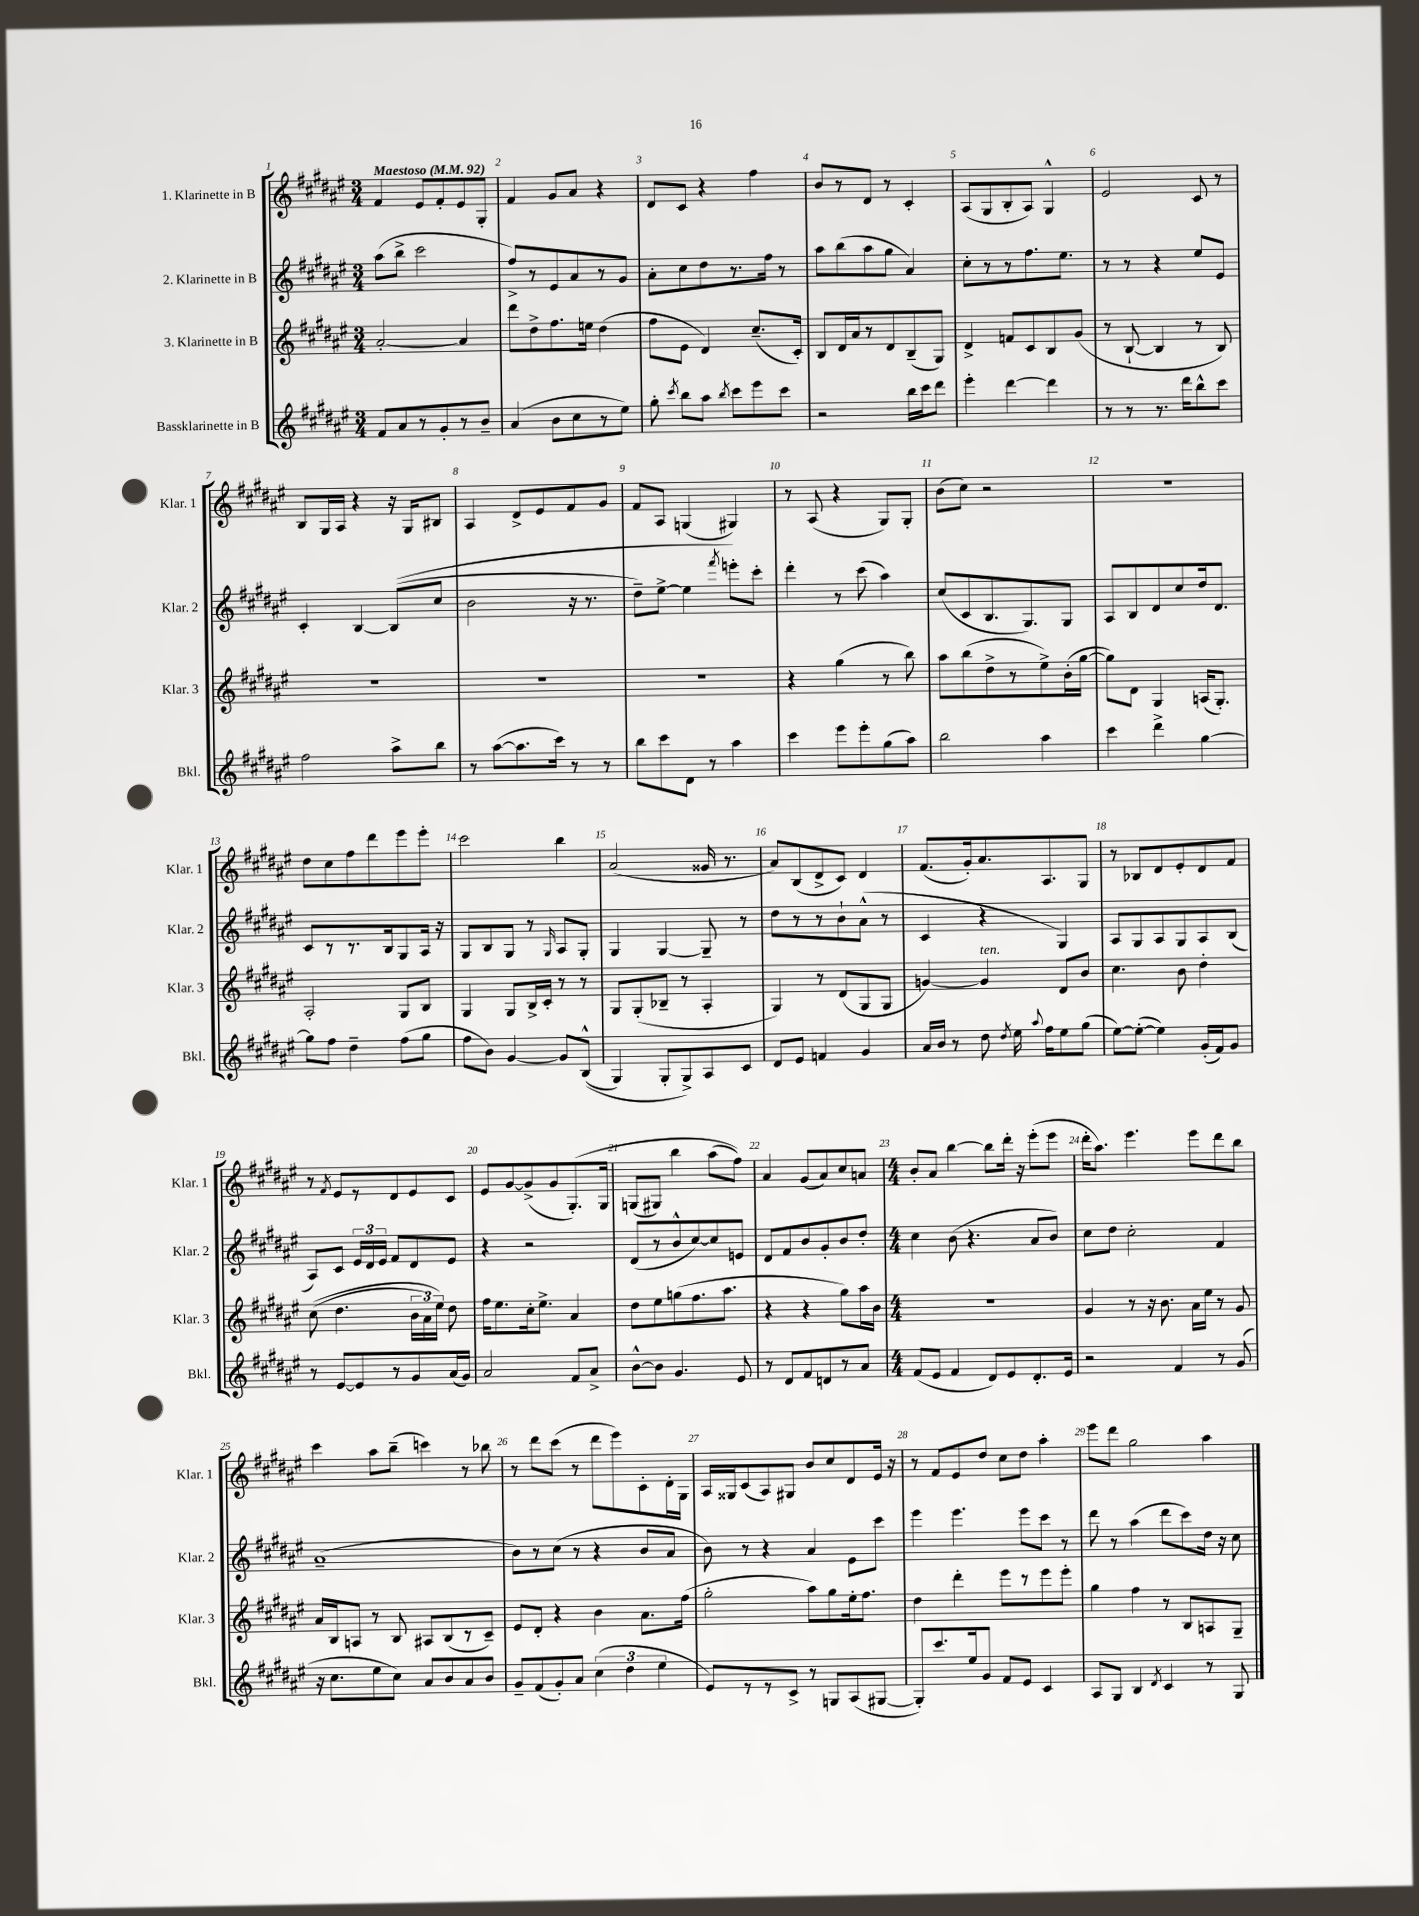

**kern	**kern	**kern	**kern
*part4	*part3	*part2	*part1
*staff4	*staff3	*staff2	*staff1
*I"Bassklarinette in B	*I"3. Klarinette in B	*I"2. Klarinette in B	*I"1. Klarinette in B
*I'Bkl.	*I'Klar. 3	*I'Klar. 2	*I'Klar. 1
*clefG2	*clefG2	*clefG2	*clefG2
*k[f#c#g#d#a#e#]	*k[f#c#g#d#a#e#]	*k[f#c#g#d#a#e#]	*k[f#c#g#d#a#e#]
*M3/4	*M3/4	*M3/4	*M3/4
*MM92	*MM92	*MM92	*MM92
=1	=1	=1	=1
!	!	!	!LO:TX:a:B:t=Maestoso
8f#/L	[2a#'/	(8aa#\L	4f#/
8a#/	.	8bb^\J	.
8r	.	2ccc#\	8e#/L
8g#'/	.	.	8f#'/
8r	4a#/]	.	8e#/
8b~/J	.	.	8G#'/J
=2	=2	=2	=2
(4a#/	8ddd#\L	8ff#^/L)	4f#/
.	8dd#^\	8r	.
8b\L	8.ff#\	8e#/	8g#/L
8cc#\	.	8a#/	8a#/J
.	16een\Jk	.	.
8r	(4dd#\	8r	4r
8ee#\J)	.	8g#/J	.
=3	=3	=3	=3
8gg#'\	8ff#\L	8a#'\L	8d#/L
8qccc#/	.	.	.
8bb\L	8e#\J	8cc#\	8c#/J
8aa#\J	4d#/)	8dd#\	4r
8qbb/	.	.	.
8ccc#\L	.	8.r	.
8eee#\	(8.cc#~/L	.	4ff#\
.	.	16ff#\Jk	.
8ccc#\J	.	8r	.
.	16c#'/Jk)	.	.
=4	=4	=4	=4
2r	8B/L	8aa#\L	8b/L
.	16d#/L	(8bb\	8r
.	16a#/J	.	.
.	8r	8aa#\	8d#/J
.	8d#/	8gg#\J	8r
16bb\LL	(8B~/	4a#/)	4c#'/
16ccc#\J	.	.	.
8ddd#\J	8G#/J)	.	.
=5	=5	=5	=5
4eee#'\	4d#^/	8cc#'\L	(8A#/L
.	.	8r	8G#/
[4ddd#\	8fn/L	8r	8B'/
.	8c#/	8.ff#\	8A#/J)
4ddd#\]	8B/	.	4G#^^/
.	.	8.ee#\J	.
.	(8g#/J	.	.
=6	=6	=6	=6
8r	8r	8r	2e#/
8r	[8B`/	8r	.
8.r	4B/]	4r	.
16ddd#\KL	.	.	.
8bb^^\	8r	8ee#/L	8c#/
8ccc#\J	8B/)	8e#/J	8r
!!LO:LB:g=z
=7	=7	=7	=7
2ff#\	2.r	4c#'/	8B/L
.	.	.	16G#/L
.	.	.	16A#/JJ
.	.	[4B/	4r
8aa#^\L	.	((8B/L]	16r
.	.	.	16G#/KL
8bb\J	.	8cc#/J	8B#X/J
=8	=8	=8	=8
8r	2.r	2b\	4A#/
([8aa#\L	.	.	.
8.aa#\]	.	.	8d#^/L
.	.	.	8e#/
16ccc#\Jk)	.	.	.
8r	.	16r	8f#/
.	.	8.r	.
8r	.	.	8g#/J
=9	=9	=9	=9
8bb\L	2.r	8dd#~\L)	8f#/L
8ccc#\	.	[8ee#^\J	8A#/J
8d#\J	.	4ee#\]	(4Gn/
8r	.	.	.
.	.	8qfff#/	.
4aa#\	.	8eeen'\L)	4G#X/)
.	.	8ccc#'\J	.
=10	=10	=10	=10
4ccc#\	4r	4ddd#'\	8r
.	.	.	(8A#/
8eee#\L	(4gg#\	8r	4r
8eee#'\	.	(8ccc#\	.
(8gg#\	8r	4aa#\)	8G#/L)
8aa#\J)	8bb\)	.	8G#'/J
=11	=11	=11	=11
2bb\	8aa#\L	(8cc#/L	(8b\L
.	(8bb\	8c#/	8cc#\J)
.	8dd#^\	8.B/	2r
.	8r	.	.
.	.	8.G#/)	.
4aa#\	8ee#^\)	.	.
.	(16b'\L	8G#/J	.
.	[16gg#\JJ	.	.
=12	=12	=12	=12
4ccc#\	8gg#\L])	8A#/L	2.r
.	8d#\J	8B/	.
4ddd#^\	4G#/	8d#/	.
.	.	8cc#/	.
[4gg#\	(16An/KL	16dd#/k	.
.	8.G#'/J)	8.d#/J	.
!!LO:LB:g=z
=13	=13	=13	=13
8gg#\L]	2A#'/	8c#/L	8dd#\L
8ff#\J	.	8r	8cc#\
4dd#~\	.	8.r	8ff#\
.	.	.	8ddd#\
.	.	16B/k	.
(8ff#\L	8G#/L	8G#/	8eee#\
8gg#\J	8B/J	16A#/Jk	8eee#'\J
.	.	16r	.
=14	=14	=14	=14
8ff#\L	4G#/	8G#/L	2ccc#\
8b\J)	.	8B/	.
[4g#/	8G#/L	8G#/J	.
.	16B^/L	8r	.
.	16c#'/JJ	.	.
.	.	16qqG#/	.
8g#/L]	8r	8A#/L	4bb\
((8B^^/J	8r	8G#'/J	.
=15	=15	=15	=15
4G#/)	8G#/L	4G#/	(2a#/
.	(8G#'/	.	.
8G#'/L	8B-X~/J	[4G#/	.
8G#^/)	8r	.	.
8A#/	4A#'/	8G#~/]	16g##X/
.	.	.	8.r
8c#/J	.	8r	.
=16	=16	=16	=16
8d#/L	4G#/)	8dd#\L	8a#/L)
8e#/J	.	8r	(8B/
4fn/	8r	8r	8d#^/
.	(8d#/L	8b`\	8c#/J)
4g#/	8G#/	(8a#^^\J	4d#/
.	8G#/J	8r	.
=17	=17	=17	=17
16a#/LL	[4gn/)	4c#/	(8.f#/L
16b/JJ	.	.	.
8r	.	.	.
.	.	.	16g#'/k)
!	!LO:TX:a:i:t=ten.	!	!
8dd#\	4g/]	4r	8.a#/
8qdd#/	.	.	.
16ee#\	.	.	.
8qqaa#/	.	.	.
16ff#\KL	.	.	8.A#/
8ee#\	8d#/L	4G#/)	.
(8gg#\J	8b/J	.	8G#/J
=18	=18	=18	=18
[8ee#\L)	4.cc#\	8A#/L	8r
(8ee#'\J_	.	8G#/	8B-X/L
4ee#\])	.	8A#/	8d#/
.	8b\	8G#/	8e#'/
(16g#'/LL	4dd#'\	8A#/	8d#/
16f#/J)	.	.	.
8g#/J	.	(8B/J	8f#/J
!!LO:LB:g=z
=19	=19	=19	=19
8r	((8cc#\	8A#/L)	8r
.	.	.	8qf#/
[8e#/L	4.dd#\	8c#/J	8e#/L
8e#/]	.	24e#/LL	8r
.	.	24d#/	.
.	.	24e#/JJ	.
8r	.	8f#/L	8d#/
8g#/	24b\LL	8d#/	8e#/
.	24a#\)	.	.
.	24ee#\JJ)	.	.
(16a#/L	8dd#\	8e#/J	8c#/J
16g#/JJ)	.	.	.
=20	=20	=20	=20
2a#/	16ff#\KL	4r	8e#/L
.	8.ee#\	.	.
.	.	.	[8g#/
.	16cc#'\k	2r	(8g#^/]
.	8.ee#^\J	.	.
.	.	.	8g#/
8f#/L	4a#/	.	(8.G#'/)
8a#^/J	.	.	.
.	.	.	16G#/Jk
=21	=21	=21	=21
[8b^^\L	8dd#\L	(8d#/L	(8Gn/L
8b\J]	8ee#\	8r	8G#X/J)
4.g#/	(8ggn\	8b^^/	4bb\
.	8.ff#\	[8cc#/)	.
.	.	8cc#/]	(8aa#\L
.	8.aa#\J	.	.
8e#/	.	8en/J	8ff#\J))
=22	=22	=22	=22
8r	4r	8d#/L	4a#/
8d#/L	.	8f#/	.
8f#/	4r	8b/	(8g#/L
8dn/	.	8g#'/	8a#/)
8r	8gg#\L)	8b/	8cc#/
8a#/J	16aa#\L	8dd#'/J	8an/J
.	16b\JJ	.	.
=23	=23	=23	=23
*M4/4	*M4/4	*M4/4	*M4/4
(8f#/L	1r	4cc#\	8b'/L
8e#/J	.	.	8a#/J
4f#/	.	(8b\	[4bb\
.	.	4.r	.
8d#/L)	.	.	8bb\L]
8e#/	.	.	16ddd#'\Jk
.	.	.	16r
8.d#'/	.	8a#/L	(8eee#'\L
.	.	8b/J)	8eee#\J
16e#/Jk	.	.	.
=24	=24	=24	=24
2r	4g#/	8cc#\L	16ddd#'\KL
.	.	.	8.aa#\J)
.	.	8dd#\J	.
.	8r	2cc#'\	4.eee#\
.	16r	.	.
.	8.b\	.	.
4f#/	.	.	.
.	16a#\LL	.	8eee#\L
.	16ee#\JJ	.	.
8r	8r	4f#/	8ddd#\
(8g#/	8g#/	.	8bb\J
!!LO:LB:g=z
=25	=25	=25	=25
16r	16a#/LL	(1a#~	4ccc#\
8.cc#\L	16B/J	.	.
.	8An/J	.	.
8ee#\	8r	.	8aa#\L
8cc#\J)	8B/	.	(8bb~\J
8a#/L	8A#X/L	.	4cccn\)
8b/	(8B/	.	.
8a#/	8r	.	8r
8b/J	8c#~/J)	.	8bb-X\
=26	=26	=26	=26
8g#~/L	8e#/L	8b\L)	8r
(8f#/	8d#'/J	8r	8ddd#\L
8g#'/)	4r	(8cc#\J	(8ccc#\J
8a#/J	.	8r	8r
(6cc#\	4b\	4r	8ddd#\L
.	.	.	8eee#\)
6dd#\	.	.	.
.	8.a#\L	8b/L	8c#'\
6ee#\	.	.	.
.	.	8a#/J	16d#'\L
.	(16ff#\Jk	.	16G#\JJ
=27	=27	=27	=27
8e#/L)	2gg#'\	8b\)	16A#/LL
.	.	.	16G##X/J
8r	.	8r	(8c#/
8r	.	4r	8A#/)
8c#^/J	.	.	8G#X/J
8r	8aa#\L)	4a#/	8b/L
8Gn/L	8gg#\	.	8cc#/
(8A#/	16ee#'\k	8e#\L	8d#/
.	8.ff#\J	.	.
[8G#X/J	.	8ccc#\J	16e#/Jk
.	.	.	16r
=28	=28	=28	=28
8G#'/L])	4dd#\	4eee#\	8r
8.ccc#/	.	.	8f#/L
.	4ddd#'\	4.eee#\	8e#/
16ee#/k	.	.	.
8g#/J	.	.	8dd#/J
8f#/L	8eee#\L	.	8cc#\L
8e#/J	8r	8eee#\L	8dd#\J
4c#/	8eee#\	8ccc#\J	4aa#'\
.	8eee#'\J	8r	.
=29	=29	=29	=29
8A#/L	4gg#\	8ddd#\	8eee#\L
8G#/J	.	8r	8ddd#\J
4B/	4ff#\	(4aa#\	2gg#\
8qd#/	.	.	.
4c#/	8r	8ddd#\L	.
.	8B/L	8ccc#\)	.
8r	8An/	16dd#\Jk	4aa#\
.	.	16r	.
8G#/	8G#~/J	8cc#\	.
==	==	==	==
*-	*-	*-	*-
